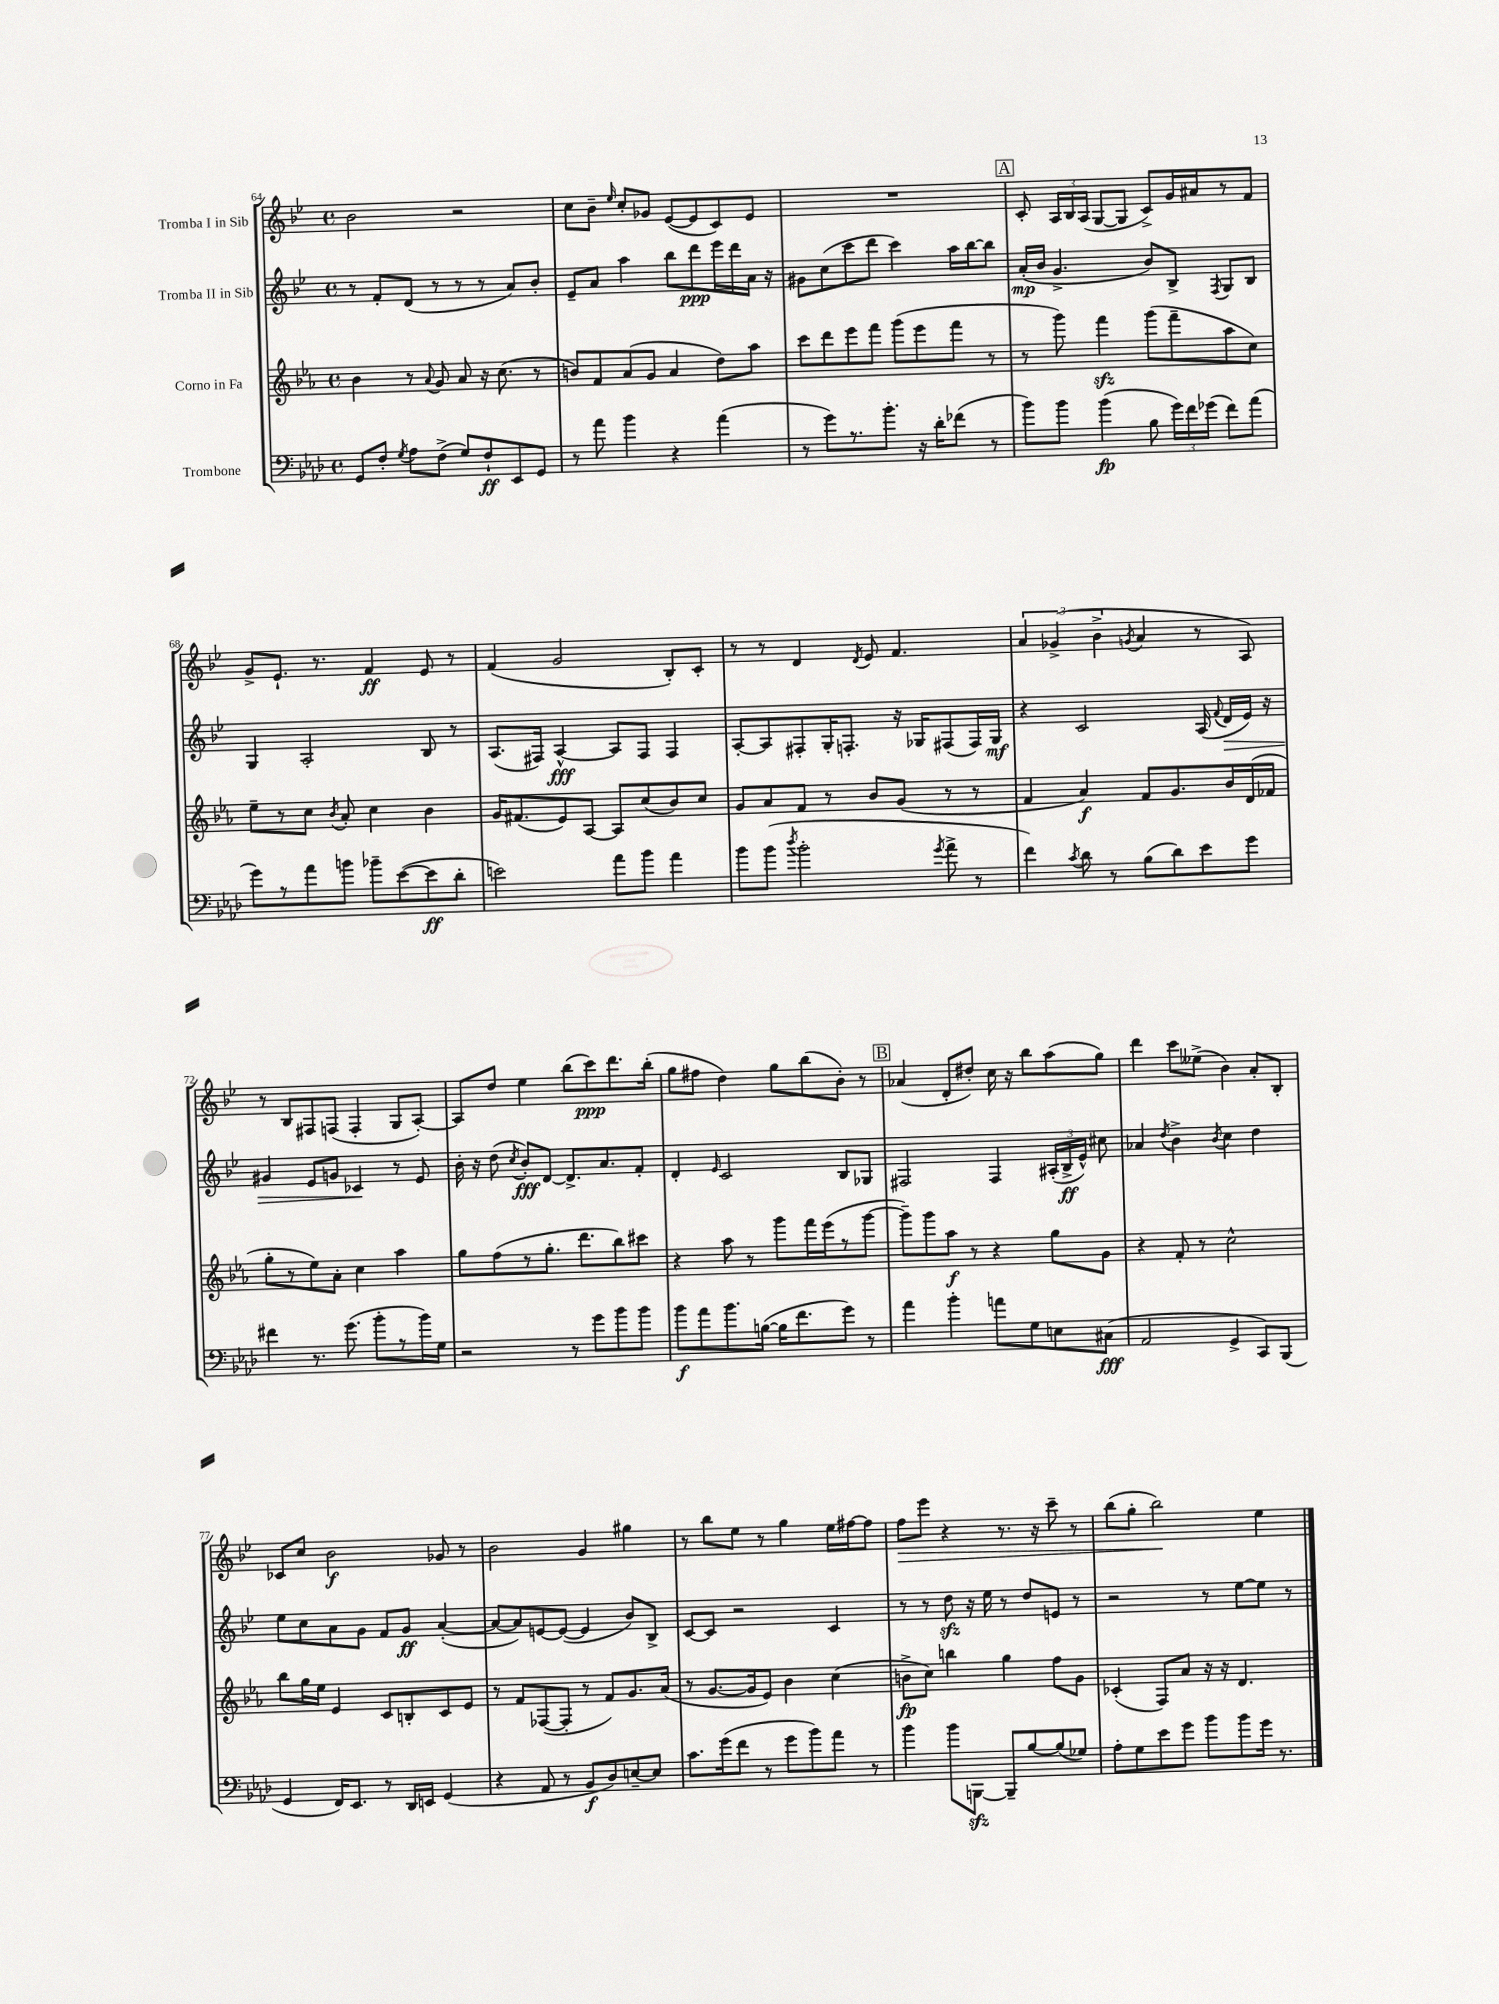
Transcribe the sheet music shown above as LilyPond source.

<<
\new StaffGroup <<
\new Staff = "s0" \with { instrumentName = "Tromba I in Sib" } {
    \clef treble \key bes \major \defaultTimeSignature \time 4/4
    \autoBeamOff bes'2 r2 |
    c''8[ bes'8]-- \grace { ees''16 } c''8[-. ges'8] ees'8[~( ees'8 c'8) ees'8] |
    R1 |
    \mark \markup { \box "A" } c'8-. \tuplet 3/2 { a16[ bes16 a16]( } g8[~ g8] c'8[->) g'16 ais'16 r8 f'8] |
    g'8[-> ees'8.]-! r8. f'4\ff ees'8 r8 |
    f'4( g'2 bes8[-.) c'8]-. |
    r8 r8 d'4 \acciaccatura { d'8 } ees'8 f'4. |
    \tuplet 3/2 { a'4 ges'4->( bes'4-> } \acciaccatura { g'8 } a'4 r8 a8) |
    r8 bes8[ fis8 f8]( f4-. g8[ a8]~-.) |
    a8[ d''8] ees''4 bes''8[( c'''8\ppp) d'''8. bes''16]-.( |
    g''8[ fis''8] d''4) g''8[ bes''8( bes'8]-.) r8 |
    \mark \markup { \box "B" } aes'4( d'8[-. dis''8]-.) c''16 r16 bes''8[ a''8( g''8]) |
    d'''4 c'''8[ eeses''8]->( bes'4) a'8[-. bes8]-. |
    ces'8[ c''8] bes'2\f ges'8 r8 |
    bes'2 g'4 gis''4 |
    r8 bes''8[ ees''8] r8 g''4 ees''16[ fis''16~ fis''8] |
    f''8[\> ees'''8] r4 r8. r16 c'''8-- r8 |
    bes''8[( g''8]-. bes''2\!) ees''4 \bar "|." |
}
\new Staff = "s1" \with { instrumentName = "Tromba II in Sib" } {
    \clef treble \key bes \major \defaultTimeSignature \time 4/4
    \autoBeamOff r8 f'8[-. d'8]( r8 r8 r8 a'8[) bes'8]-. |
    ees'8[-- a'8] a''4 bes''8[ d'''8\ppp ees'''16 d'''16 a'16] r16 |
    gis'8[ c''8( c'''8 d'''8] c'''4) a''16[ bes''16~ bes''8] |
    \mark \markup { \box "A" } a'16[-.\mp( bes'16] g'4.-> bes'8[) bes8]-> \acciaccatura { f8 } g8[ bes8] |
    g4 a2-. bes8 r8 |
    a8.[( fis16]) a4~-^\fff a8[ fis8] fis4 |
    a8[~-. a8 fis8-. g16-. f8.]-. r16 ges16[ fis8( fis16) ges16]\mf |
    r4 c'2 a16( \appoggiatura { f'8 } d'16[\> ees'16]) r16 |
    gis'4 ees'8[ g'8] ces'4\! r8 ees'8 |
    bes'16-. r16 d''8( \acciaccatura { c''8 } bes'8[-.\fff) d'8]~ d'8.[-> a'8. f'8]-. |
    d'4-. \grace { ees'16 } c'2 bes8[ ges8] |
    \mark \markup { \box "B" } fis2 fis4 \tuplet 3/2 { ais16[-.( bes16->\ff ees'16]-^) } cis''8 |
    aes'4 \acciaccatura { d''8 } bes'4-> \acciaccatura { bes'8 } c''4 d''4 |
    ees''8[ c''8 a'8 g'8] f'8[ g'8]\ff a'4~-.( |
    a'8[~ a'8) e'8~ e'8]~( e'4 bes'8[) bes8]-> |
    c'8[~ c'8] r2 c'4 |
    r8 r8 d''8\sfz r16 ees''16 r8 d''8[ e'8] r8 |
    r2 r8 ees''8[~ ees''8] r8 \bar "|." |
}
\new Staff = "s2" \with { instrumentName = "Corno in Fa" } {
    \clef treble \key ees \major \defaultTimeSignature \time 4/4
    \autoBeamOff bes'4 r8 \appoggiatura { aes'8 } g'8 aes'8 r16 c''8.( r8 |
    b'8[) f'8 aes'8( g'8] aes'4 d''8[) aes''8] |
    c'''8[ d'''8 ees'''8 f'''8] g'''8[( ees'''8 f'''8] r8 |
    \mark \markup { \box "A" } r8 g'''8) f'''4\sfz g'''8[( f'''8-- aes''8 c''8]) |
    ees''8[-- r8 c''8] \acciaccatura { bes'8 } aes'8-. c''4 bes'4 |
    g'16[ fis'8.( ees'8) aes8]~ aes8[ c''8( bes'8) c''8] |
    g'8[ aes'8 f'8] r8 bes'8[ g'8]( r8 r8 |
    f'4 aes'4\f) f'8[ g'8. bes'16 d'16( fes'16] |
    g''8[-. r8 ees''8) aes'8]-. c''4 aes''4 |
    g''8[ f''8( r8 g''8.]-. d'''8.[ bes''8) cis'''8] |
    r4 aes''8 r8 g'''8[ f'''16 ees'''16( r8 g'''8]~ |
    \mark \markup { \box "B" } g'''8[--) g'''8 aes''8]\f r8 r4 g''8[ g'8] |
    r4 f'8-. r8 c''2-^ |
    bes''8[ g''16 ees''16] ees'4 c'8[ b8-. c'8 ees'8] |
    r8 f'8[ fes8~( fes8]-. r8 f'8[) g'8. aes'16]( |
    r8 g'8.[~ g'16 ees'8]) bes'4 c''4( |
    b'8[->\fp c''8]) b''4 g''4 f''8[ g'8] |
    ces'4-.( f8[) aes'8] r16 r16 d'4. \bar "|." |
}
\new Staff = "s3" \with { instrumentName = "Trombone" } {
    \clef bass \key aes \major \defaultTimeSignature \time 4/4
    \autoBeamOff g,8[ f8]-. \acciaccatura { g8 } aes8[ f8]->( g8[) f8-!\ff ees,8 g,8] |
    r8 aes'8 bes'4 r4 aes'4( |
    r8 g'8[) r8. bes'8.]-. r16 des'16[-. fes'8]( r8 |
    \mark \markup { \box "A" } bes'8[) bes'8] bes'4\fp( bes8 \tuplet 3/2 { g'16[) f'16 ges'16]( } f'8[) aes'8]( |
    g'8[) r8 aes'8 b'8] bes'8[-- ees'8~( ees'8\ff des'8]-. |
    e'2) aes'8[ bes'8] aes'4 |
    bes'8[ bes'8]( \acciaccatura { des''8 } bes'2-. \acciaccatura { g'8 } aes'8-> r8 |
    f'4) \acciaccatura { c'8 } des'8 r8 bes8[( des'8) ees'8 g'8] |
    fis'4 r8. g'8.( bes'8[-. r8 bes'16) g16] |
    r2 r8 g'8[ bes'8 bes'8] |
    bes'8[\f aes'8 bes'8. b16]~( b16[ f'8. g'8]) r8 |
    \mark \markup { \box "B" } aes'4 bes'4-. a'8[ g8 e8 cis8]\fff( |
    aes,2 g,4-> c,8[) bes,,8]( |
    g,4 f,16[) ees,8.] r8 des,16[ e,16] g,4( |
    r4 aes,8 r8 bes,8[\f des8) e8~-- e8] |
    c'8.[ g'16( f'8] r8 g'8[ bes'8) aes'8] r8 |
    bes'4 bes'8[ b,,8]~\sfz b,,8[-- bes8~ bes8( ges8]) |
    aes8[-. g8 ees'8 g'8] bes'8[ bes'8 g'16] r8. \bar "|." |
}
>>
>>
\layout { \context { \Score currentBarNumber = #64 } }
